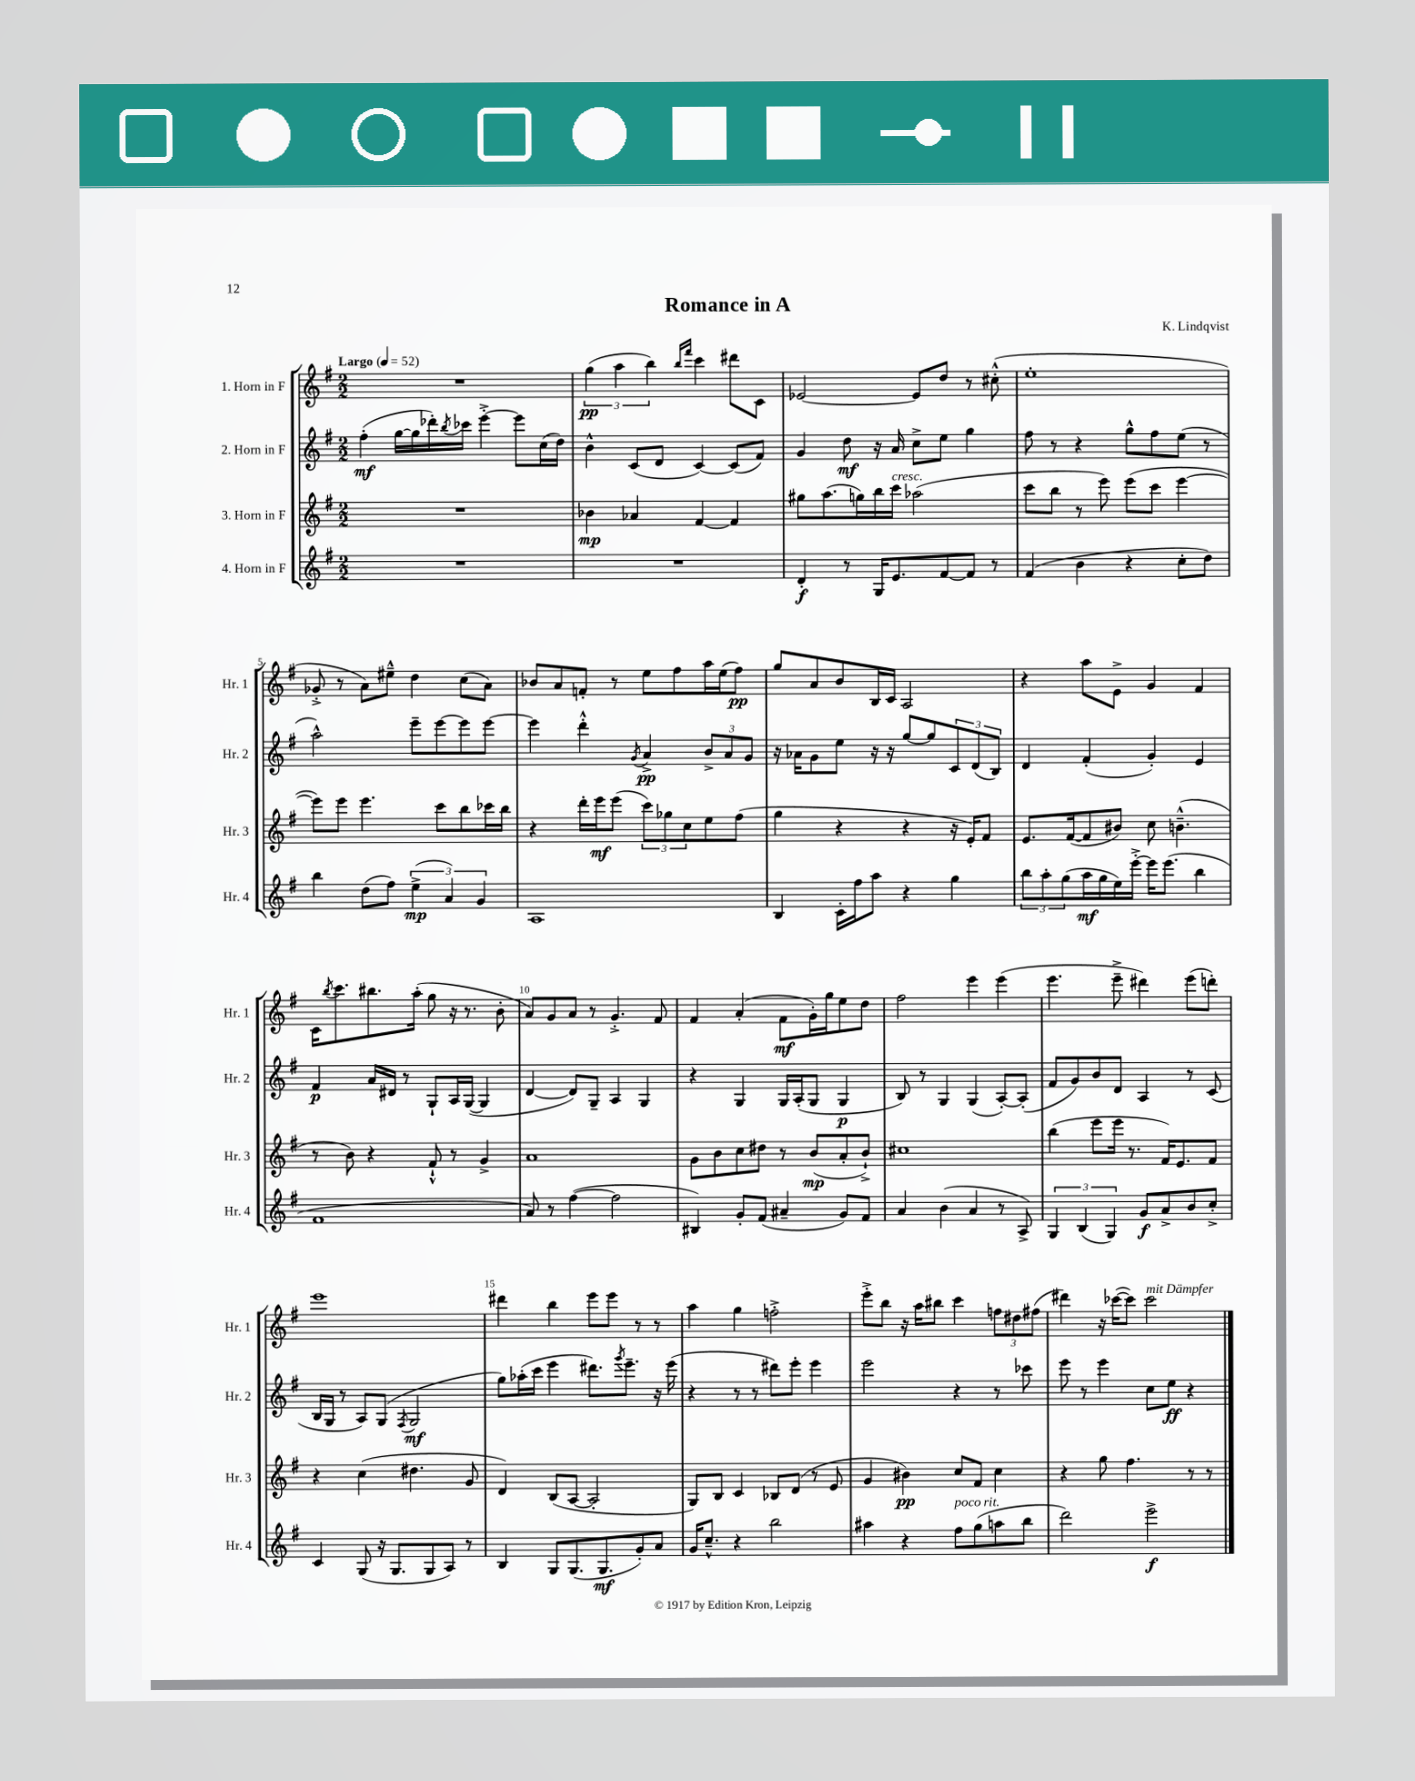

**kern	**kern	**kern	**kern
*staff4	*staff3	*staff2	*staff1
*clefG2	*clefG2	*clefG2	*clefG2
*k[f#]	*k[f#]	*k[f#]	*k[f#]
*M2/2	*M2/2	*M2/2	*M2/2
*MM52	*MM52	*MM52	*MM52
1r	1r	(4ff#'\	1r
.	.	[16gg\LL	.
.	.	16gg\]	.
.	.	16ddd-'\)	.
.	.	8qbb/	.
.	.	16ccc-\JJ	.
.	.	[4eee'^\	.
.	.	8eee\]L	.
.	.	(16cc\L	.
.	.	16dd\JJ)	.
=	=	=	=
1r	4b-\	4b^^\	(6gg\
.	.	.	6aa\
.	4a-/	(8c/L	.
.	.	.	6bb\)
.	.	8d/J	.
.	.	.	16qqbb/LL
.	.	.	16qqfff#/JJ
.	[4f#/	[4c/)	4ccc\
.	4f#/]	(8c/]L	8ddd#\L
.	.	8f#/J)	8c\J
=	=	=	=
4d'/	8gg#\L	4g/	[2e-/
.	(8.aa\	.	.
8r	.	8dd\	.
.	16gg\L)	.	.
16G/LK	16bb\	16r	.
8.e/	16ccc\JJ	16a/	.
.	(2aa-\	8cc^\L	8e-/]L
[8f#/	.	8ee\J	8dd/J
8f#/]J	.	4gg\	8r
8r	.	.	(8cc#'^^\
=	=	=	=
(4f#/	8ccc\L	8ff#\	1ee'
.	8bb\J	8r	.
4b\	8r	4r	.
.	8eee\)	.	.
4r	(8eee\L	8gg^^\L	.
.	8ccc\J	8ff#\	.
8cc'\L	[4eee\	(8ee\J	.
8dd\J)	.	8r	.
=	=	=	=
4bb\	8eee\]L)	2aa^^\)	8g-'^/
.	8eee\J	.	8r
(8dd\L	4.eee\	.	8a\L)
8ff#\J)	.	.	8ee#~^^\J
(6ee^\	.	8eee~\L	4dd\
.	8ccc\L	[8eee\	.
6a/)	.	.	.
.	8bb\	8eee\]	(8cc\L
6g/	.	.	.
.	16ccc-\L	[8eee\J	8a\J)
.	16bb\JJ	.	.
=	=	=	=
1A	4r	4eee\]	8b-/L
.	.	.	8a/
.	16ddd'\LL	4ddd'^^\	8f'/J
.	16eee\J	.	.
.	(8eee\J	.	8r
.	.	8qg/	.
.	12ccc\L)	4a^/	8ee\L
.	12gg-\	.	.
.	.	.	8ff#\
.	12cc\	.	.
.	8ee\	12b^/L	16aa\L
.	.	.	(16ee\J
.	.	12a/	.
.	(8ff#\J	.	8ff#\J)
.	.	12g/J	.
=	=	=	=
4B/	4gg\	16r	8gg/L
.	.	16a-\LK	.
.	.	8g\	8a/
16c'\LL	4r	8ee\J	8b/
16ff#\J	.	.	.
8aa\J	.	16r	16B/L
.	.	16r	16c/JJ
4r	4r	[8gg/L	2A/
.	.	8gg/]	.
4gg\	16r	12c/	.
.	16e'/LK)	.	.
.	.	(12d/	.
.	8f#/J	.	.
.	.	12B/J)	.
=	=	=	=
12bb\L	8.e/L	4d/	4r
12aa'\	.	.	.
(12gg\	.	.	.
.	([16f#/k	.	.
16aa\L	8f#/]	(4f#'/	8aa\L
16gg\	.	.	.
16ee\)	8b#/J)	.	8e^\J
[16eee'^\JJ	.	.	.
16eee\]LK	8cc\	4g'/)	4g/
(8.eee\J	.	.	.
.	(4.b~^^\	.	.
4bb\	.	4e/	4f#/
=	=	=	=
1f#	8r	4f#/	16c\LK
.	.	.	8qbb/
.	.	.	8.ccc\
.	8b\)	.	.
.	4r	16a/LL	8.bb#\
.	.	16d#/JJ	.
.	.	8r	.
.	.	.	(16aa'\Jk
.	8f#`^^/	8G`/L	8gg\
.	8r	16A/L	16r
.	.	([16G/JJ	8.r
.	4g^/	4G/]	.
.	.	.	8b'\
=	=	=	=
8a/)	1a	[4d/	8a/L)
8r	.	.	8g/
([4ff#\	.	8d/]L)	8a/J
.	.	8G~/J	8r
2ff#\]	.	4A/	4.g'^/
.	.	4G/	.
.	.	.	8f#/
=	=	=	=
4B#/)	8g\L	4r	4f#/
.	8b\	.	.
8g'/L	8cc\	4G/	(4a'/
(8f#/J	8dd#\J	.	.
4a#~/	8r	16G/LL	8f#\L
.	.	(16A'/J	.
.	(8b/L	8G/J	16g'\L)
.	.	.	16gg\J
8g/L)	8a'/	4G/	8ee\
8f#/J	8b`^/J)	.	8dd\J
=	=	=	=
4a/	1cc#	8B/)	2ff#\
.	.	8r	.
(4b\	.	4G/	.
4a/	.	(4G/	4eee\
8r	.	[8A'/L)	(4eee\
8A^/)	.	(8A'/]J	.
=	=	=	=
6G/	(4bb\	8f#/L	4.eee\
.	.	8g/)	.
(6B/	.	.	.
.	8eee\L	8b/	.
6G/)	.	.	.
.	16eee\Jk	8d/J	8eee~^\
.	8.r	.	.
8g/L	.	4A/	4ddd#\)
8a^/	16f#/LK)	.	.
.	8.e/	.	.
8b/	.	8r	(8eee\L
8cc'^/J	8f#/J	(8c/	8ddd'\J)
=	=	=	=
4c/	4r	16B/LL	1eee
.	.	16G/JJ	.
.	.	8r	.
(8G/	(4cc\	8A/L)	.
16r	.	(8G/J	.
8.G/L	.	.	.
.	.	8qF#/	.
.	4.dd#\	2G/	.
8G/	.	.	.
8A/J)	.	.	.
8r	8g/	.	.
=	=	=	=
4B/	4d/)	8gg\L)	4ddd#\
.	.	(16aa-'\L	.
.	.	16ccc\JJ	.
8G/L	(8B/L	4eee\	4bb\
(8.G/	[8A/J	.	.
.	2A'/]	8.ddd#\L)	8eee\L
8.G/	.	.	.
.	.	.	8eee\J
.	.	8qggg/	.
.	.	8.eee~\J	.
8g'/)	.	.	8r
8a/J	.	16r	8r
.	.	(16eee\	.
=	=	=	=
16g/LK	8G/L)	4r	4aa\
8.cc~^^/J	.	.	.
.	8B/J	.	.
4r	4c/	8r	4gg\
.	.	8r	.
2bb\	8B-/L	8ddd#\L)	2ff'^\
.	(8d/J	8eee'\J	.
.	8r	4eee\	.
.	8e/	.	.
=	=	=	=
4aa#\	4g/	2eee\	8eee'^\L
.	.	.	8bb\J
4r	4b#\)	.	16r
.	.	.	16aa\LK
.	.	.	8bb#\J
8ff#\L	8cc/L	4r	4ccc\
(8gg\	8f#/J	.	.
8aa\	4cc\	8r	12ff\L
.	.	.	12dd#\
8bb\J	.	8ccc-\	.
.	.	.	(12ff#\J
=	=	=	=
2ddd\)	4r	8eee\	4ddd#\)
.	.	8r	.
.	8gg\	4eee\	16r
.	.	.	([16ccc-\LK
.	4.ff#\	.	8ccc-\]J)
2eee^\	.	8cc\L	2ccc-\
.	.	8ee\J	.
.	8r	4r	.
.	8r	.	.
==	==	==	==
*-	*-	*-	*-
